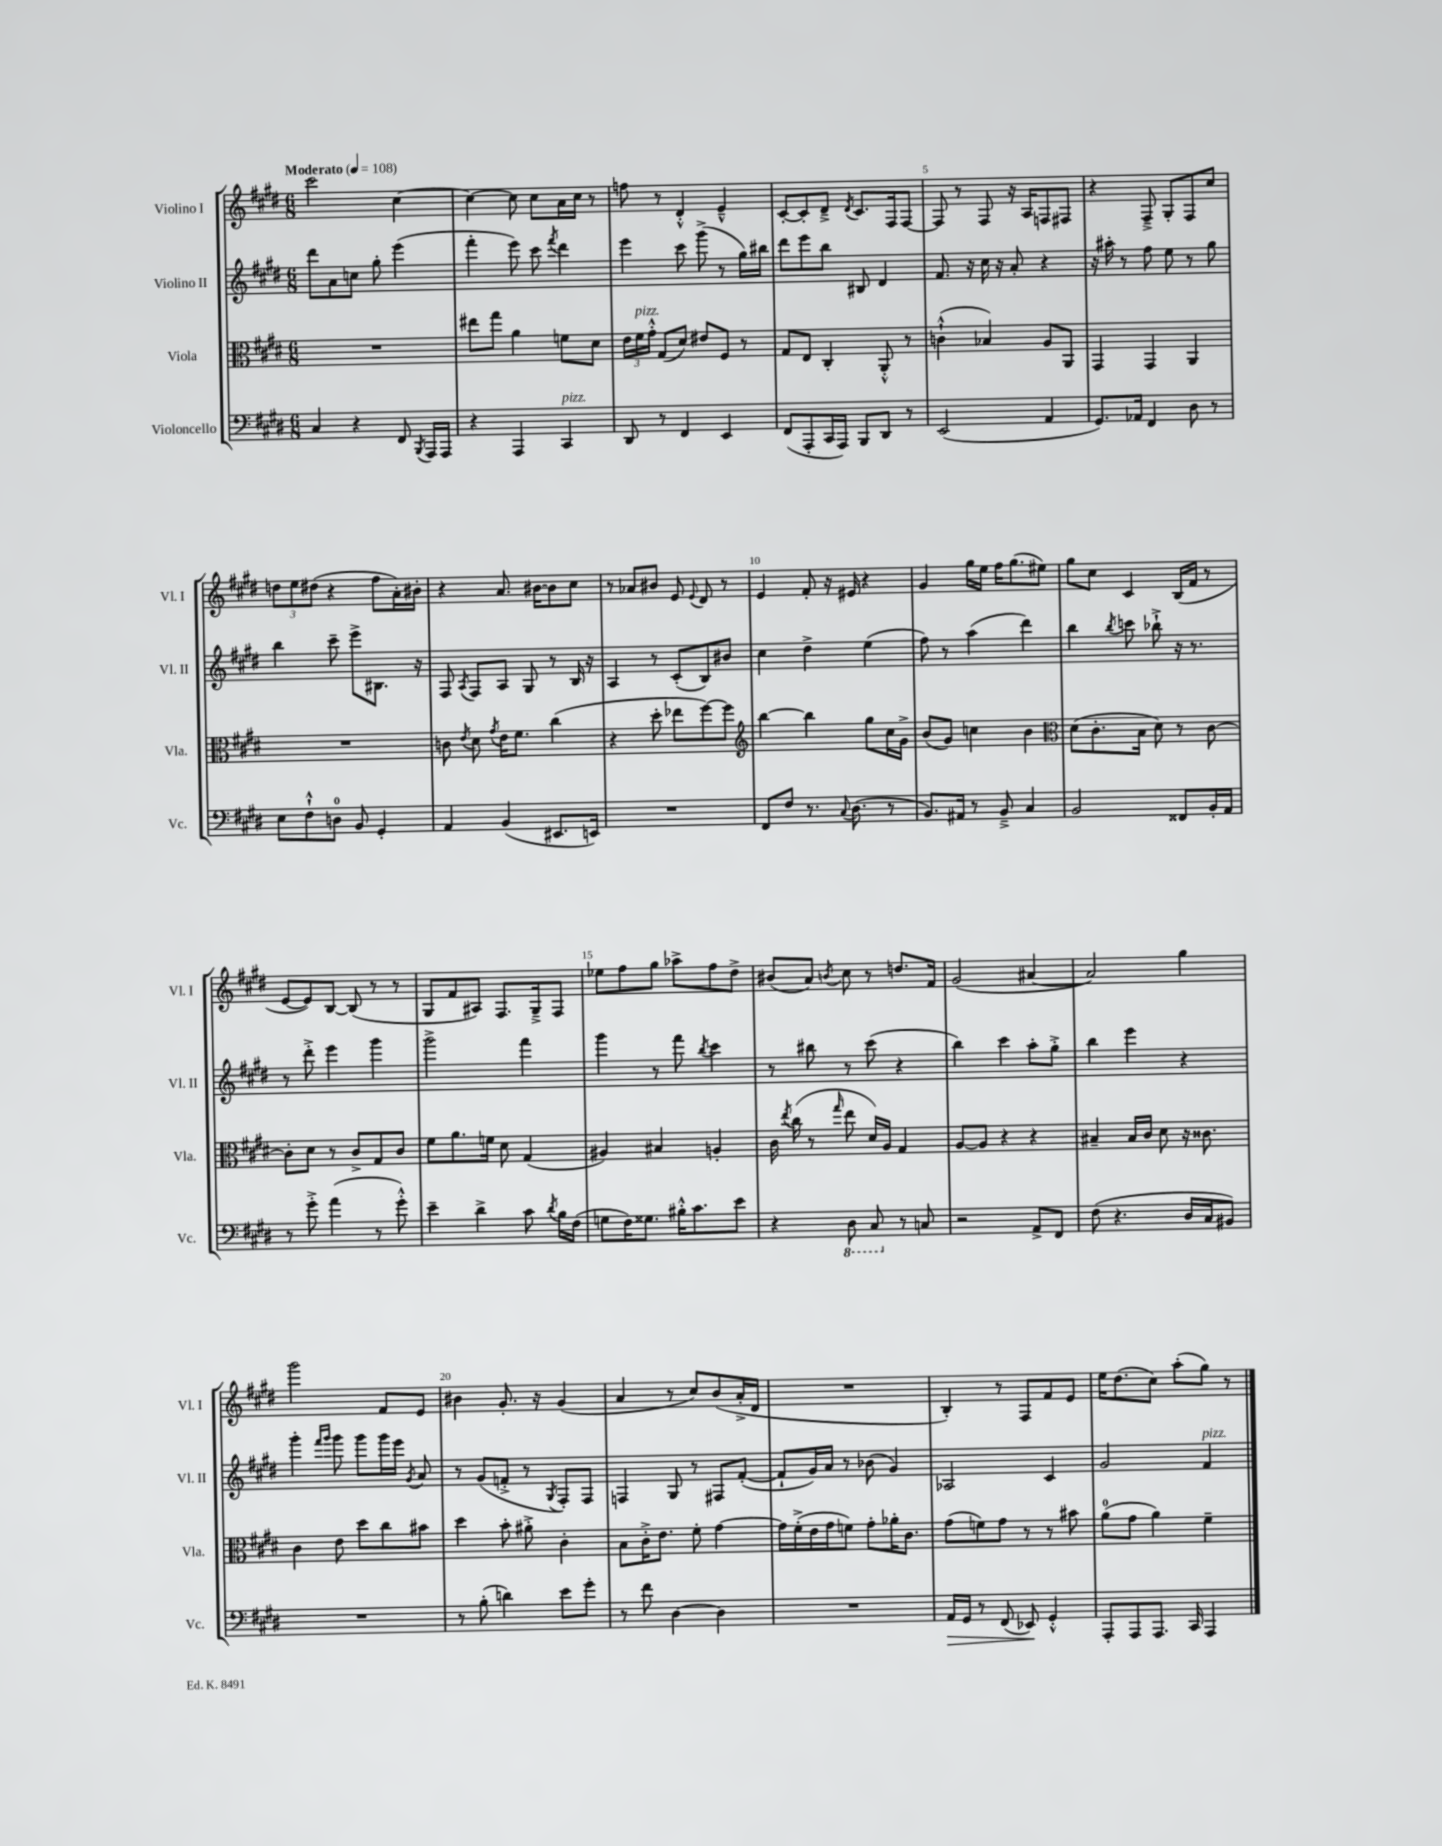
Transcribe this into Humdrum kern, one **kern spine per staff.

**kern	**dynam	**kern	**kern	**kern
*part4	*part4	*part3	*part2	*part1
*staff4	*staff4	*staff3	*staff2	*staff1
*I"Violoncello	*	*I"Viola	*I"Violino II	*I"Violino I
*I'Vc.	*	*I'Vla.	*I'Vl. II	*I'Vl. I
*clefF4	*	*clefC3	*clefG2	*clefG2
*k[f#c#g#d#]	*	*k[f#c#g#d#]	*k[f#c#g#d#]	*k[f#c#g#d#]
*M6/8	*	*M6/8	*M6/8	*M6/8
*MM108	*	*MM108	*MM108	*MM108
=1	=1	=1	=1	=1
!	!	!	!	!LO:TX:a:B:t=Moderato
4C#/	.	2.r	8ddd#\L	2ccc#\
.	.	.	8a\	.
4r	.	.	8ccn\J	.
.	.	.	8gg#'\	.
8FF#/	.	.	(4eee\	[4cc#\
8qBBB/	.	.	.	.
16AAA/LL	.	.	.	.
16AAA/JJ	.	.	.	.
=2	=2	=2	=2	=2
4r	.	8ee#X\L	4fff#'\	4cc#\_
.	.	8gg#\J	.	.
4AAA/	.	4a\	8eee\)	8cc#\]
.	.	.	8ccc#\	8cc#\L
.	.	.	8qfff#/	.
!LO:TX:a:i:t=pizz.	!	!	!	!
4CC#/	.	8fn\L	4ddd#\	16a\L
.	.	.	.	16cc#\JJ
.	.	8d#\J	.	8r
=3	=3	=3	=3	=3
8DD#/	.	24e\LL	4eee\	8ffn\
!	!	!LO:TX:a:i:t=pizz.	!	!
.	.	24f#\	.	.
.	.	24g#'^^\JJ	.	.
8r	.	(8G#/L	.	8r
4FF#/	.	8d#/J)	8ccc#\	4d#'^^/
.	.	8e#X/L	(8ggg#^\	.
4EE/	.	8F#/J	8r	4e~^^/
.	.	8r	16gg#\LL)	.
.	.	.	16bb#X\JJ	.
=4	=4	=4	=4	=4
(8FF#/L	.	8G#/L	8ddd#\L	[8c#'/L
8AAA'/	.	8E/J	8eee\	8c#'/]
16CC#/L	.	4C#'/	8bb\J	8d#~^/J
16AAA/JJ)	.	.	.	.
.	.	.	.	8qd#/
8BBB/L	.	.	8B#X/	8.c#/L
8DD#/J	.	8AA'^^/	4d#/	.
.	.	.	.	16F#/k
8r	.	8r	.	[8F#/J
=5	=5	=5	=5	=5
(2EE/	.	(4cn`^^\	8.f#/	8F#/]
.	.	.	.	8r
.	.	.	16r	.
.	.	4B-X/)	16cc#\	8F#/
.	.	.	16r	.
.	.	.	8a'/	16r
.	.	.	.	16A/KL
4AA/	.	8A/L	4r	8Fn/
.	.	8AA/J	.	8F#X/J
=6	=6	=6	=6	=6
8.GG#/L)	.	4GG#/	16r	4r
.	.	.	16aa#X'\	.
.	.	.	8r	.
16AA-X/Jk	.	.	.	.
4FF#/	.	4GG#/	8ff#\	8F#~^/
.	.	.	8ee\	8G#'/L
8D#\	.	4AA/	8r	8F#/
8r	.	.	8gg#\	8cc#/J
!!LO:LB:g=z
=7	=7	=7	=7	=7
8E\L	.	2.r	4bb\	12ddn\L
.	.	.	.	12ee\
8F#`^^\	.	.	.	.
.	.	.	.	(12dd#X\J
8Dn\J	.	.	8ccc#~\	4r
8BB/	.	.	8eee^\L	.
4GG#'/	.	.	8.B#X\J	8ff#\L
.	.	.	.	16a'\L)
.	.	.	16r	16b#X'\JJ
=8	=8	=8	=8	=8
4AA/	.	8cn\	8F#/	4r
.	.	8qe/	8qA/	.
.	.	8d#\	8F#/L	.
.	.	8qg#/	.	.
(4BB/	.	16e\KL	8A/J	8.a/
.	.	8.f#\J	.	.
.	.	.	8G#/	.
.	.	.	.	[16b#X\KL
8.EE#X/L	.	(4cc#\	8r	8b#\]
.	.	.	16B/	8cc#\J
16EEn/Jk)	.	.	16r	.
=9	=9	=9	=9	=9
2.r	.	4r	4A/	8r
.	.	.	.	8a-X/L
.	.	8dd#'\	8r	8b#X/J
.	.	8ee-X\L	(8c#'/L	8e/
.	.	.	.	8qqe/
.	.	[8ff#\)	8B/)	8d#/
.	.	8ff#\J]	8b#X/J	8r
=10	=10	=10	=10	=10
*	*	*clefG2	*	*
8FF#/L	.	[4bb\	4cc#\	4e/
8F#/J	.	.	.	.
8.r	.	4bb\]	4dd#^\	8f#'/
.	.	.	.	16r
8qqC#/	.	.	.	.
(8.D#\	.	.	.	16e#X/
.	.	8gg#\L	(4ee\	4r
8r	.	16cc#\L	.	.
.	.	16g#^\JJ	.	.
=11	=11	=11	=11	=11
8.BB/L)	.	(8b/L	8ff#\)	4g#/
.	.	8g#/J)	8r	.
16AA#X/Jk	.	.	.	.
8r	.	4ccn\	(4aa\	16gg#\LL
.	.	.	.	16ee\JJ
8BB~^/	.	.	.	16ff#\KL
.	.	.	.	(8.gg#\
4C#/	.	4b\	4ddd#\)	.
.	.	.	.	8ee#X\J)
=12	=12	=12	=12	=12
*	*	*clefC3	*	*
2BB/	.	(8d#\L	4bb\	8gg#\L
.	.	8.c#'\	.	8cc#\J
.	.	.	8qbb/	.
.	.	.	8cccn\	4c#/
.	.	16B\Jk	.	.
.	.	8d#\)	8bb-X`^\	.
8FF##X/L	.	8r	16r	(16B/LL
.	.	.	8.r	16f#/JJ
16BB'/L	.	[8c#\	.	8r
16AA/JJ	.	.	.	.
!!LO:LB:g=z
=13	=13	=13	=13	=13
8r	.	8c#'\L]	8r	[8e/L
8g#'^\	.	8d#\J	8ddd#'^\	8e/])
(4a\	.	8r	4eee\	[8B/J
.	.	8c#^/L	.	(8B/]
8r	.	8G#/	4ggg#\	8r
8g#'^^\)	.	8c#/J	.	8r
=14	=14	=14	=14	=14
4e~\	.	8f#\L	2ggg#^\	8G#/L
.	.	8.a\	.	8f#/
4d#^\	.	.	.	8A#X/J)
.	.	16fn\Jk	.	.
.	.	8d#\	.	8.F#/L
8c#\	.	(4G#/	4fff#\	.
.	.	.	.	16G#~^/k
8qd#/	.	.	.	.
16B\LL	.	.	.	8F#/J
(16F#\JJ	.	.	.	.
=15	=15	=15	=15	=15
8Gn\L	.	4A#X/)	4ggg#\	8ee-X\L
16F#\K)	.	.	.	8ff#\
8.G##X\J	.	.	.	.
.	.	4B#X/	8r	8gg#\J
16B#X'^^\KL	.	.	8fff#\	8aa-X^\L
8.c#\	.	.	.	.
.	.	.	8qbb/	.
.	.	4An'/	4ccc#\	8ff#\
8e\J	.	.	.	8dd#^\J
=16	=16	=16	=16	=16
4r	.	16c#\	8r	(8b#X/L
.	.	8qee/	.	.
.	.	(16cc#\	.	.
.	.	8r	8bb#X\	8a/J)
.	.	16qqgg#/	.	8qbn/
*8ba	*	*	*	*
8DD#\	.	8ee\	8r	8cc#\
8CC#/	.	16d#/LL)	(8ccc#\	8r
.	.	16A/JJ	.	.
*X8ba	*	*	*	*
8r	.	4G#/	4r	8.ddn/L
8Cn/	.	.	.	.
.	.	.	.	16f#/Jk
=17	=17	=17	=17	=17
2r	.	[8A/L	4bb\)	(2g#/
.	.	8A/J]	.	.
.	.	4r	4ccc#\	.
8AA^/L	.	4r	8aa'\L	[4a#X/
8FF#/J	.	.	8gg#'^\J	.
=18	=18	=18	=18	=18
(8F#\	.	4B#X~/	4bb\	2a#/])
4.r	.	.	.	.
.	.	16B#/LL	4eee\	.
.	.	16c#/JJ	.	.
.	.	8d#\	.	.
16D#/LL	.	16r	4r	4gg#\
16C#/J	.	8.c##X\	.	.
8BB#X/J)	.	.	.	.
!!LO:LB:g=z
=19	=19	=19	=19	=19
2.r	.	4c#\	4ggg#'\	2ggg#\
.	.	.	16qqfff#/LL	.
.	.	.	16qqggg#/JJ	.
.	.	8e\	8ggg#\	.
.	.	8dd#\L	8ggg#\L	.
.	.	8cc#\	16ggg#\L	8f#/L
.	.	.	16eee\JJ	.
.	.	.	8qg#/	.
.	.	8b#X\J	8a/	8e/J
=20	=20	=20	=20	=20
8r	.	4dd#\	8r	4b#X\
(8B'\	.	.	(8g#/L	.
4dn\)	.	8b'\	8fn'^/J	8.g#'/
.	.	8a#X'^\	8r	.
.	.	.	.	16r
.	.	.	8qG#/	.
8e\L	.	4c#'\	8F#'/L)	(4g#/
8g#'\J	.	.	8F#/J	.
=21	=21	=21	=21	=21
8r	.	8B\L	4Fn/	4a/
8f#\	.	16c#'^\K	.	.
.	.	8.e\J	.	.
[4D#\	.	.	8G#/	8r
.	.	8f#'\	8r	8cc#/L)
4D#\]	.	[4g#\	8F#X/L	(8b/
.	.	.	([8f#'/J	16a'^/L
.	.	.	.	16d#/JJ
=22	=22	=22	=22	=22
2.r	.	16g#\LL]	8f#`/L]	2.r
.	.	(16f#'^\	.	.
.	.	16e\	16g#/L)	.
.	.	16g#\J	16a/JJ	.
.	.	8fn\J)	8r	.
.	.	8g#'\L	(8b-X\	.
.	.	16a-X'\K	4g#/)	.
.	.	8.c#\J	.	.
=23	=23	=23	=23	=23
!	!LO:HP:b	!	!	!
16AA/LL	>	(8g#\L	2A-X/	4B'/)
16GG#/JJ	.	.	.	.
8r	.	8fn\)	.	.
(8FF#/	.	8g#\J	.	8r
8EE-X/)	.	8r	.	8F#/L
4GG#'^^/	]	8r	4c#/	8f#/
.	.	8b#X\	.	8e/J
=24	=24	=24	=24	=24
8AAA'/L	.	(8a\L	2g#/	16ee\KL
.	.	.	.	(8.dd#\
8AAA/	.	8g#\J	.	.
8.AAA/J	.	4a\)	.	8cc#\J)
.	.	.	.	(8aa'\L
16CC#/	.	.	.	.
!	!	!	!LO:TX:a:i:t=pizz.	!
4AAA/	.	4f#~\	4f#/	8gg#\J)
.	.	.	.	8r
==	==	==	==	==
*-	*-	*-	*-	*-
